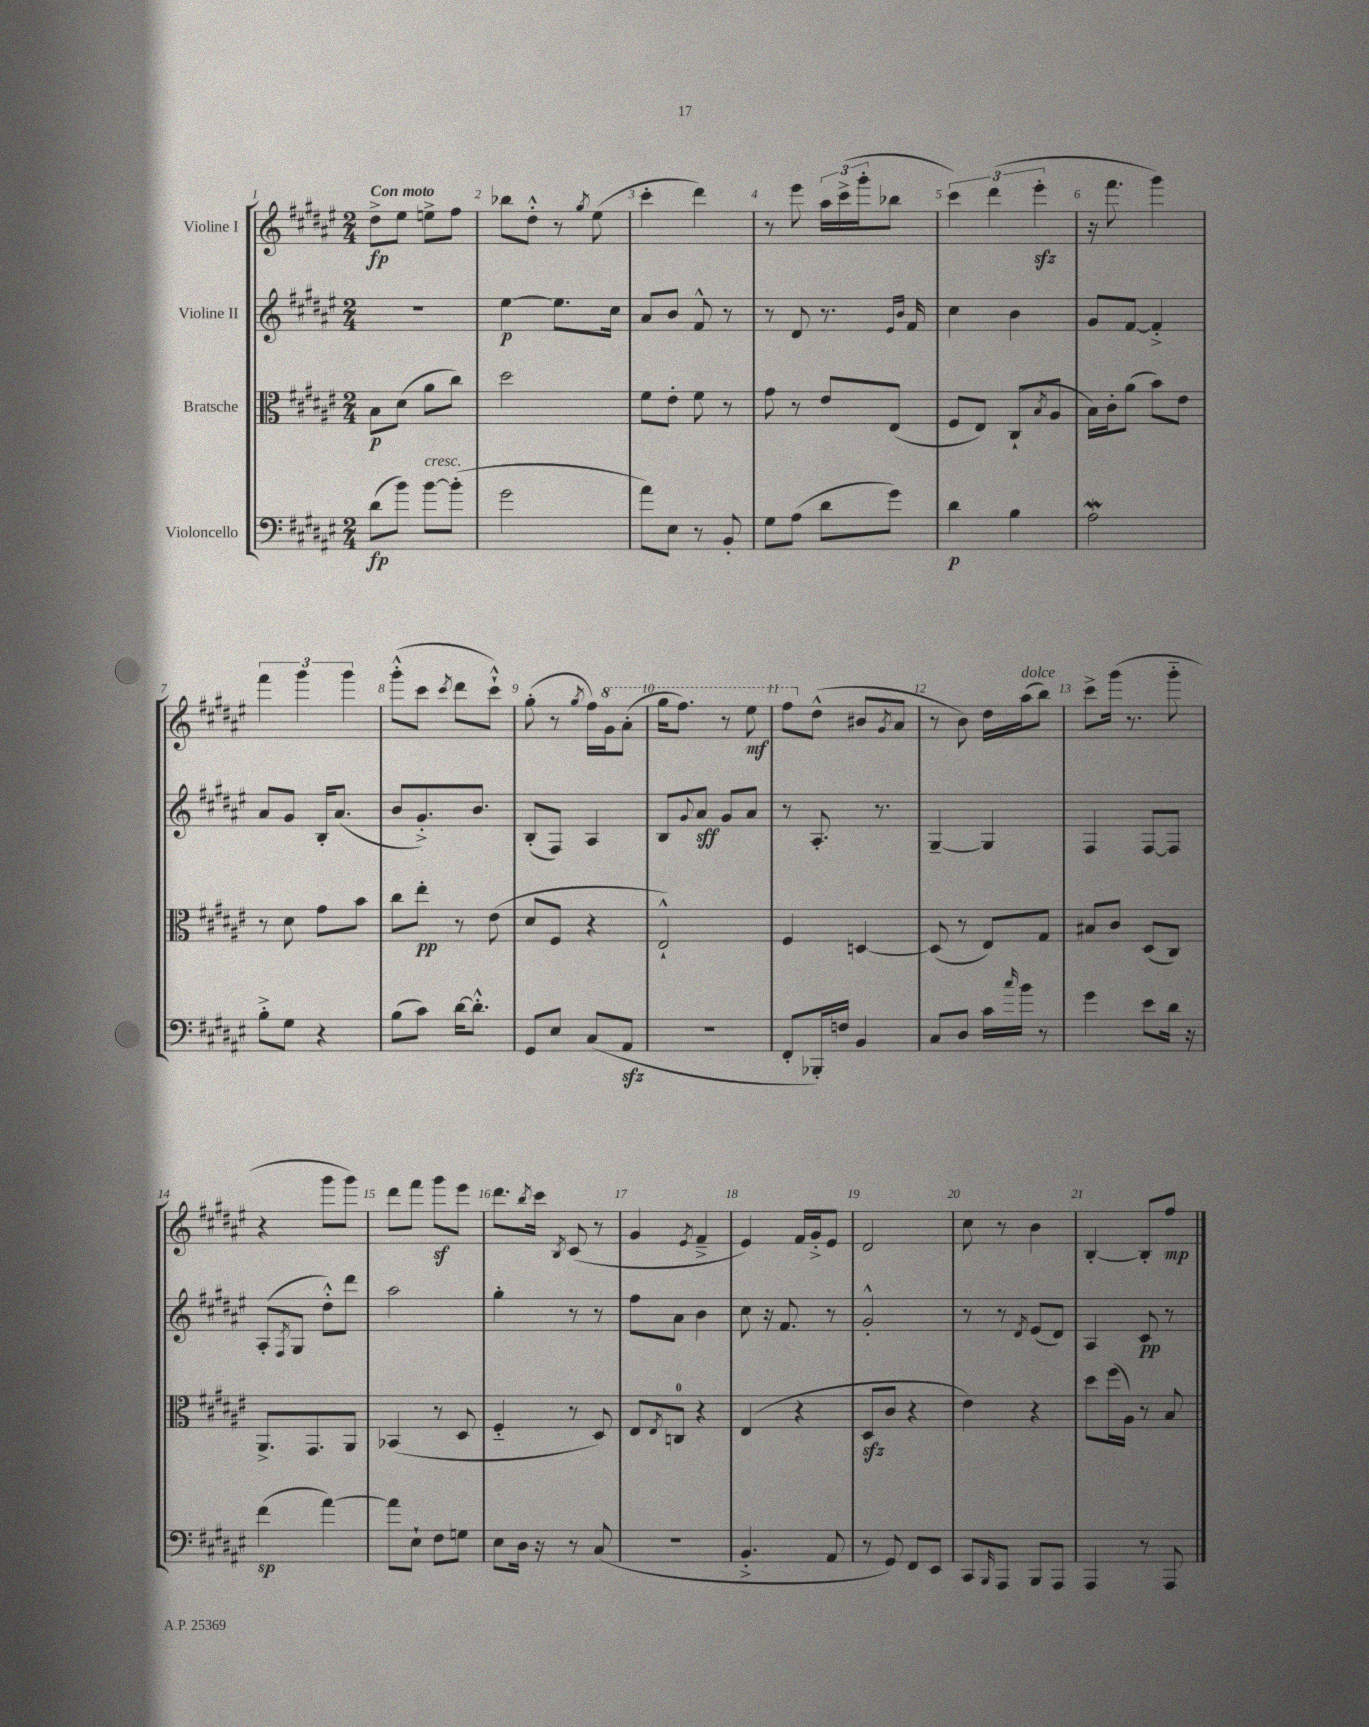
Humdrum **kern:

**kern	**kern	**kern	**kern
*staff4	*staff3	*staff2	*staff1
*clefF4	*clefC3	*clefG2	*clefG2
*k[f#c#g#d#a#e#]	*k[f#c#g#d#a#e#]	*k[f#c#g#d#a#e#]	*k[f#c#g#d#a#e#]
*M2/4	*M2/4	*M2/4	*M2/4
(8d#\L	8B\L	2r	8dd#^\L
8b\J)	(8d#\J	.	8ee#\J
[8b\L	8a#\L	.	8ee^\L
(8b'\]J	8cc#\J)	.	8ff#\J
=	=	=	=
2g#\	2dd#\	[4ee#\	8bb-\L
.	.	.	8dd#'^^\J
.	.	8.ee#\]L	8r
.	.	.	8qgg#/
.	.	.	(8ee#\
.	.	16cc#\Jk	.
=	=	=	=
8a#\L)	8f#\L	8a#/L	4ccc#'\
8E#\J	8e#'\J	8b/J	.
8r	8f#\	8f#^^/	4ddd#\)
8BB'/	8r	8r	.
=	=	=	=
8G#\L	8g#\	8r	8r
(8A#\J	8r	8d#/	8eee#\
8d#\L	8e#/L	8.r	24aa#\LL
.	.	.	(24ccc#^\
.	.	.	24ggg#'\J
8g#\J)	(8E#/J	.	8bb-\J
.	.	16qqe#/LL	.
.	.	16qqb/JJ	.
.	.	16f#/	.
=	=	=	=
4d#\	8F#/L	4cc#\	6ccc#\)
.	8E#/J)	.	.
.	.	.	(6ddd#\
4B\	(8C#`/L	4b\	.
.	.	.	6eee#'\
.	8qB/	.	.
.	8A#/J	.	.
=	=	=	=
2A#\	16B\LL)	8g#/L	16r
.	16c#'\J	.	8.fff#\
.	(8a#\J	[8f#/J	.
.	8b\L)	4f#'^/]	4ggg#\)
.	8e#\J	.	.
=	=	=	=
8B'^\L	8r	8a#/L	6fff#\
8G#\J	8d#\	8g#/J	.
.	.	.	6ggg#\
4r	8g#\L	16B'/LK	.
.	.	(8.a#/J	.
.	.	.	6ggg#\
.	8b\J	.	.
=	=	=	=
(8B\L	8cc#\L	8b/L	(8ggg#'^^\L
8c#\J)	8ee#'\J	8.g#'^/)	8ccc#\J
.	.	.	8qccc#/
[16d#\LK	8r	.	8ddd#\L
8.d#'^^\]J	.	8.b/J	.
.	(8e#\	.	8ccc#`^^\J)
=	=	=	=
8GG#/L	8d#/L	(8B'/L	(8gg#'\
8E#/J	8F#/J	8F#/J)	8r
.	.	.	8qgg#/
(8C#/L	4r	4A#/	16ff#\LL)
.	.	.	16gg#\J
8AA#/J	.	.	(8aa#'\J
=	=	=	=
2r	2E#`^^/)	8B/L	16ggg#\LK
.	.	.	8.fff#\J)
.	.	8qqg#/	.
.	.	8a#/J	.
.	.	8g#/L	8r
.	.	8a#/J	8eee#\
=	=	=	=
8FF#'/L	4F#/	8r	8fff#\L
16BBB-'/L)	.	8.A#'/	(8dd#^^\J
16F/JJ	.	.	.
4BB/	[4D/	.	8b#/L
.	.	8.r	.
.	.	.	8qg#/
.	.	.	8a#/J
=	=	=	=
8C#/L	(8D/]	[4G#~/	8r
8D#/J	8r	.	8b\)
16c#\LL	8E#/L)	4G#/]	16dd#\LL
16qqcc#/	.	.	.
16b\JJ	.	.	(16aa#\J
8r	8G#/J	.	8bb\J)
=	=	=	=
4g#\	8B#/L	4F#/	8ccc#^\L
.	8c#/J	.	(16ggg#\Jk
.	.	.	8.r
8e#\L	(8D#/L	[8F#/L	.
16d#\Jk	8C#/J)	8F#/]J	8ggg#'~\
16r	.	.	.
=	=	=	=
(4f#\	8.AA#^/L	(8A#'/L	4r
.	.	8qF#/	.
.	.	8G#/J	.
.	8.GG#/	.	.
[4a#\)	.	8dd#'^^\L)	8ggg#\L
.	8AA#/J	8ddd#\J	8ggg#\J)
=	=	=	=
8a#\]L	(4BB-/	2aa#\	8ddd#\L
8E#`\J	.	.	8fff#\J
8F#\L	8r	.	8ggg#\L
8G\J	8D#/	.	8eee#\J
=	=	=	=
8E#\L	4F#'~/	4gg#'\	8.ddd#\L
16D#\Jk	.	.	.
.	.	.	8qbb/
16r	.	.	16ccc#\Jk
.	.	.	8qB/
8r	8r	8r	(8c#/
(8C#/	8D#/)	8r	8r
=	=	=	=
2r	8E#/L	8ff#\L	4g#/
.	8qE#/	.	.
.	8C/J	8a#\J	.
.	.	.	8qe#/
.	4r	4b\	4f#~^/
=	=	=	=
4.BB'^/	(4E#/	8cc#\	4e#/)
.	.	16r	.
.	.	8.f#/	.
.	4r	.	16f#/LL
.	.	.	16g#'^/J
8AA#/	.	8r	8e#/J
=	=	=	=
8r	8D#/L	2g#'^^/	2d#/
8GG#/)	8c#/J	.	.
8FF#/L	4r	.	.
8EE#/J	.	.	.
=	=	=	=
8CC#/L	4e#\)	8r	8cc#\
16qqBBB/	.	.	.
8AAA#/J	.	8r	8r
.	.	8qd#/	.
8BBB/L	4r	(8e#/L	4b\
8AAA#/J	.	8d#/J)	.
=	=	=	=
4AAA#/	8dd#\L	4A#/	[4B'/
.	(16ff#\L	.	.
.	16A#\JJ)	.	.
8r	8r	8c#/	8B'/]L
8AAA#/	8B/	8r	8ff#/J
==	==	==	==
*-	*-	*-	*-
